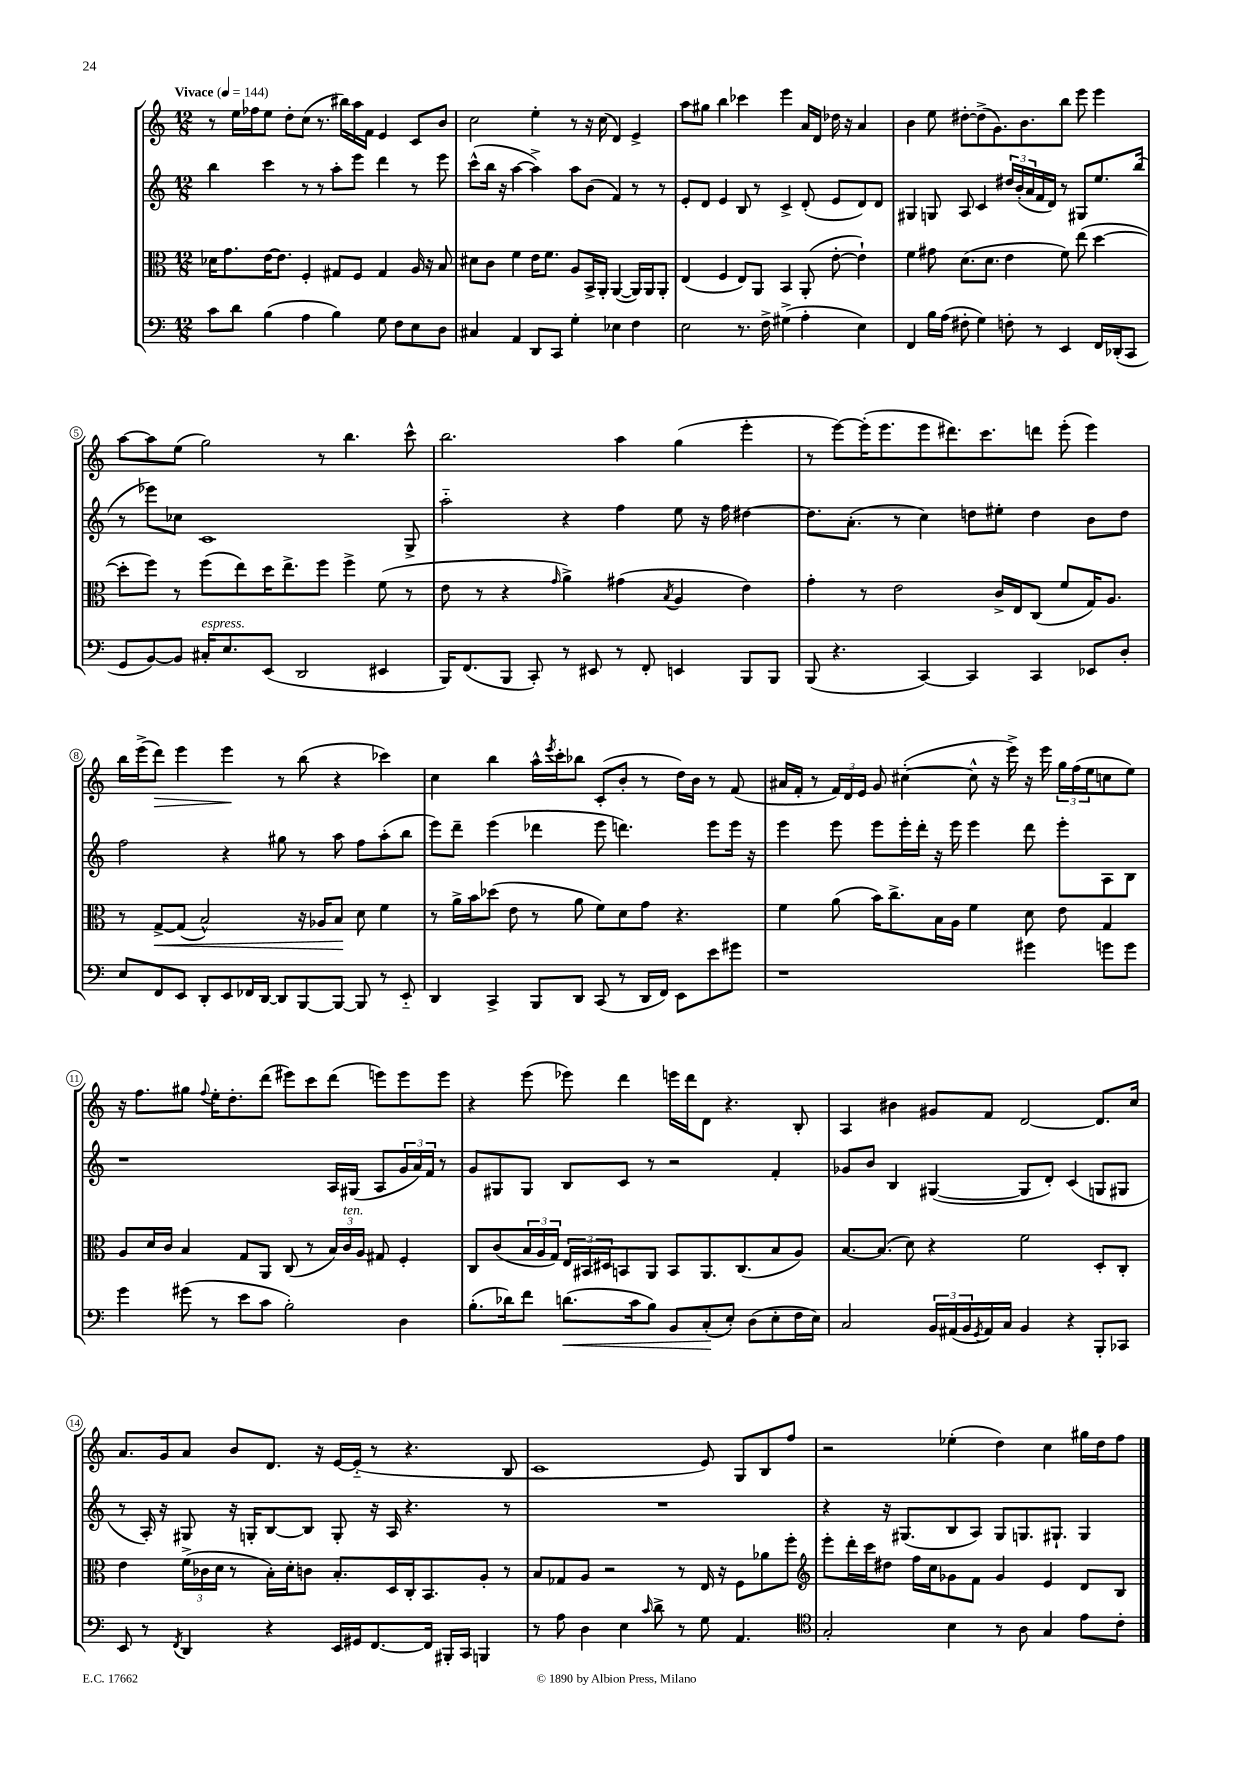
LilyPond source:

<<
\new StaffGroup <<
\new Staff = "s0" {
    \clef treble \key c \major \numericTimeSignature \time 12/8 \tempo "Vivace" 4 = 144
    r8 e''16 fes''16 e''8 d''8-. c''8( r8. bis''16) a''16 f'16 e'4 c'8 b'8 |
    c''2 e''4-. r8 r16 c''16( d'4) e'4-> |
    a''8 gis''8 b''4 ces'''4 e'''4 a'16 d'16 des''16 r16 a'4 |
    b'4 e''8 dis''8~-. dis''8->( g'8.) b'8. b''8 e'''8 e'''4 |
    a''8~ a''8 e''8( g''2) r8 b''4. c'''8-^ |
    b''2. a''4 g''4( e'''4-. |
    r8 e'''8~) e'''16-.( e'''8. e'''8 dis'''8.) c'''8. d'''8 e'''8-.( e'''4) |
    b''16 e'''16->( d'''8\>) e'''4 e'''4\! r8 b''8( r4 ces'''4) |
    c''4 b''4 a''16-^ \acciaccatura { e'''8 } c'''16-. bes''8 c'8-.( b'8-. r8 d''16) b'16 r8 f'8( |
    ais'16 f'16-. r8 \tuplet 3/2 { f'16) d'16 e'16 } g'8 cis''4~-.( cis''8-^ r16 e'''16->) r16 e'''16 \tuplet 3/2 { g''16 f''16( e''16 } c''8 e''8) |
    r16 f''8. gis''8 \appoggiatura { f''8 } e''16-. d''8.-. d'''8( eis'''8) c'''8 d'''8( e'''8) e'''8 e'''8 |
    r4 e'''8( ees'''8) d'''4 e'''16 d'''16 d'8 r4. b8-. |
    a4 bis'4 gis'8 f'8 d'2~ d'8. c''16 |
    a'8. g'16 a'8 b'8 d'8. r16 e'16~ e'16-_( r8 r4. b8 |
    c'1 e'8) g8 b8 f''8 |
    r2 ees''4-.( d''4) c''4 gis''16 d''16 f''8 \bar "|." |
}
\new Staff = "s1" {
    \clef treble \key c \major \numericTimeSignature \time 12/8
    b''4 c'''4 r8 r8 a''8-. e'''8 d'''4 r8 e'''8 |
    c'''8-^( b''16 r16 a''4~ a''4->) a''8 b'8( f'4) r8 r8 |
    e'8-. d'8 e'4 b8 r8 c'4-> d'8-.( e'8 d'8) d'8 |
    gis4 g8 a8 c'4 \tuplet 3/2 { dis''16 b'16-.( a'16 } f'16 d'16) r8 gis8 e''8. b''16( |
    r8 ees'''8) ces''8 c'1 g8-> |
    a''2-_ r4 f''4 e''8 r16 f''16 dis''4~ |
    dis''8. a'8.-.( r8 c''4) d''8 eis''8-. d''4 b'8 d''8 |
    f''2 r4 gis''8 r8 a''8 f''8 a''8-.( b''8 |
    e'''8) d'''8-- e'''4( des'''4 e'''8 d'''4.) e'''8 e'''16 r16 |
    e'''4 e'''8 e'''8 e'''16-. d'''16-. r16 e'''16 e'''4 d'''8 e'''8-. a8 b8 |
    r1 a16 gis16( a8 \tuplet 3/2 { g'16 a'16) f'16 } r8 |
    g'8 gis8 gis8 b8 c'8 r8 r2 f'4-. |
    ges'8 b'8 b4 gis4~( gis8 d'8-.) c'4( g8 gis8 |
    r8 a16-.) r16 gis8 r16 g16-. b8~ b8 g8-. r16 a16 r4. r8 |
    R1. |
    r4 r16 gis8.( b8 a8) gis8 g8. gis8.-! gis4 \bar "|." |
}
\new Staff = "s2" {
    \clef alto \key c \major \numericTimeSignature \time 12/8
    des'16 g'8. e'16~ e'8. f4-. gis8 f8 gis4 a16 r16 b8 |
    dis'8 c'8 f'4 e'16 f'8. a8 b,16-> a,16-. a,4~( a,16) a,16 a,8-. |
    e4( f4 e8) a,8 b,4 a,8-.( e'8~-. e'4-!) |
    f'4 gis'8 d'8.( d'8. e'4 f'8) e''8( d''4~ |
    d''8-. f''8) r8 f''8( e''8) d''16 e''8.-> f''8 f''4-> f'8( r8 |
    e'8 r8 r4 \grace { g'16 } a'4->) gis'4( \acciaccatura { b8 } a4 e'4) |
    g'4-. r8 e'2 c'16-> e16 c8( f'8 g16) a8. |
    r8 g8~->\< g8( b2-^) r16 aes16 b8\! d'8 f'4 |
    r8 a'16-> b'16 des''8( e'8 r8 a'8 f'8) d'8 g'8 r4. |
    f'4 a'8( b'16) c''8.-> b16 a16 f'4 d'8 e'8 g4 |
    a8 d'16 c'16 b4 g8 a,8 c8( r8 \tuplet 3/2 { b16) c'16^\markup { \italic "ten." } a16 } gis8 f4-. |
    c8 c'8( \tuplet 3/2 { b16 a16 g16) } \tuplet 3/2 { e16 bis,16 dis16 } b,8 a,8 b,8 a,8. c8.( b8 a8) |
    b8.~ b8.( d'8) r4 f'2 d8-. c8-. |
    e'4 \tuplet 3/2 { f'16->( ces'16 d'16 } r8 b16-.) d'16-. c'8 b8.-. d16 c16-. b,8. a8-. r8 |
    b8 ges8 a8 r2 r8 e16 r16 f8 aes'8 f''8-. |
    \clef treble e'''8-. d'''16-. c'''16 dis''8 f''16 c''16 ges'8 f'8 ges'4 e'4 d'8 b8 \bar "|." |
}
\new Staff = "s3" {
    \clef bass \key c \major \numericTimeSignature \time 12/8
    c'8 d'8 b4( a4 b4) g8 f8 e8 d8 |
    cis4 a,4 d,8 c,8 g4-. ees4 f4 |
    e2 r8. f16-> gis4->( a4-. e4) |
    f,4 b16 a16( fis8-. g4) f8-. r8 e,4 f,16 des,16-.( c,8 |
    g,8 b,8~) b,8 cis16-.^\markup { \italic "espress." } e8. e,8( d,2 eis,4 |
    b,,16) f,8.( b,,8 c,8-.) r8 eis,8 r8 f,8-. e,4 b,,8 b,,8 |
    b,,8( r4. c,4~) c,4 c,4 ees,8 d8-. |
    e8 f,8 e,8 d,8-. e,8 fes,16 d,16~ d,8 b,,8~ b,,8~ b,,8 r8 e,8-_ |
    d,4 c,4-> b,,8 d,8 c,8( r8 d,16 f,16) e,8 e'8 gis'8 |
    r1 gis'4 g'8 g'8 |
    g'4 gis'8( r8 e'8 c'8 b2-.) d4 |
    b8.-.( des'16) f'8 d'8.\<( c'16 b8) b,8 c8-.\!( e8-.) d8( e8-. f16 e16) |
    c2 \tuplet 3/2 { b,16 ais,16( b,16 } \acciaccatura { g,8 } ais,16) c16 b,4 r4 b,,8-. ces,8 |
    e,8 r8 \acciaccatura { f,8 } d,4 r4 e,16 gis,16 f,8.~ f,16 bis,,16-. c,16 b,,4 |
    r8 a8 d4 e4 \grace { c'16 } d'8-> r8 g8 a,4. |
    \clef tenor g2-. b4 r8 a8 g4 e'8 c'8-. \bar "|." |
}
>>
>>
\layout { \context { \Score \override BarNumber.stencil = #(make-stencil-circler 0.1 0.3 ly:text-interface::print) } }
